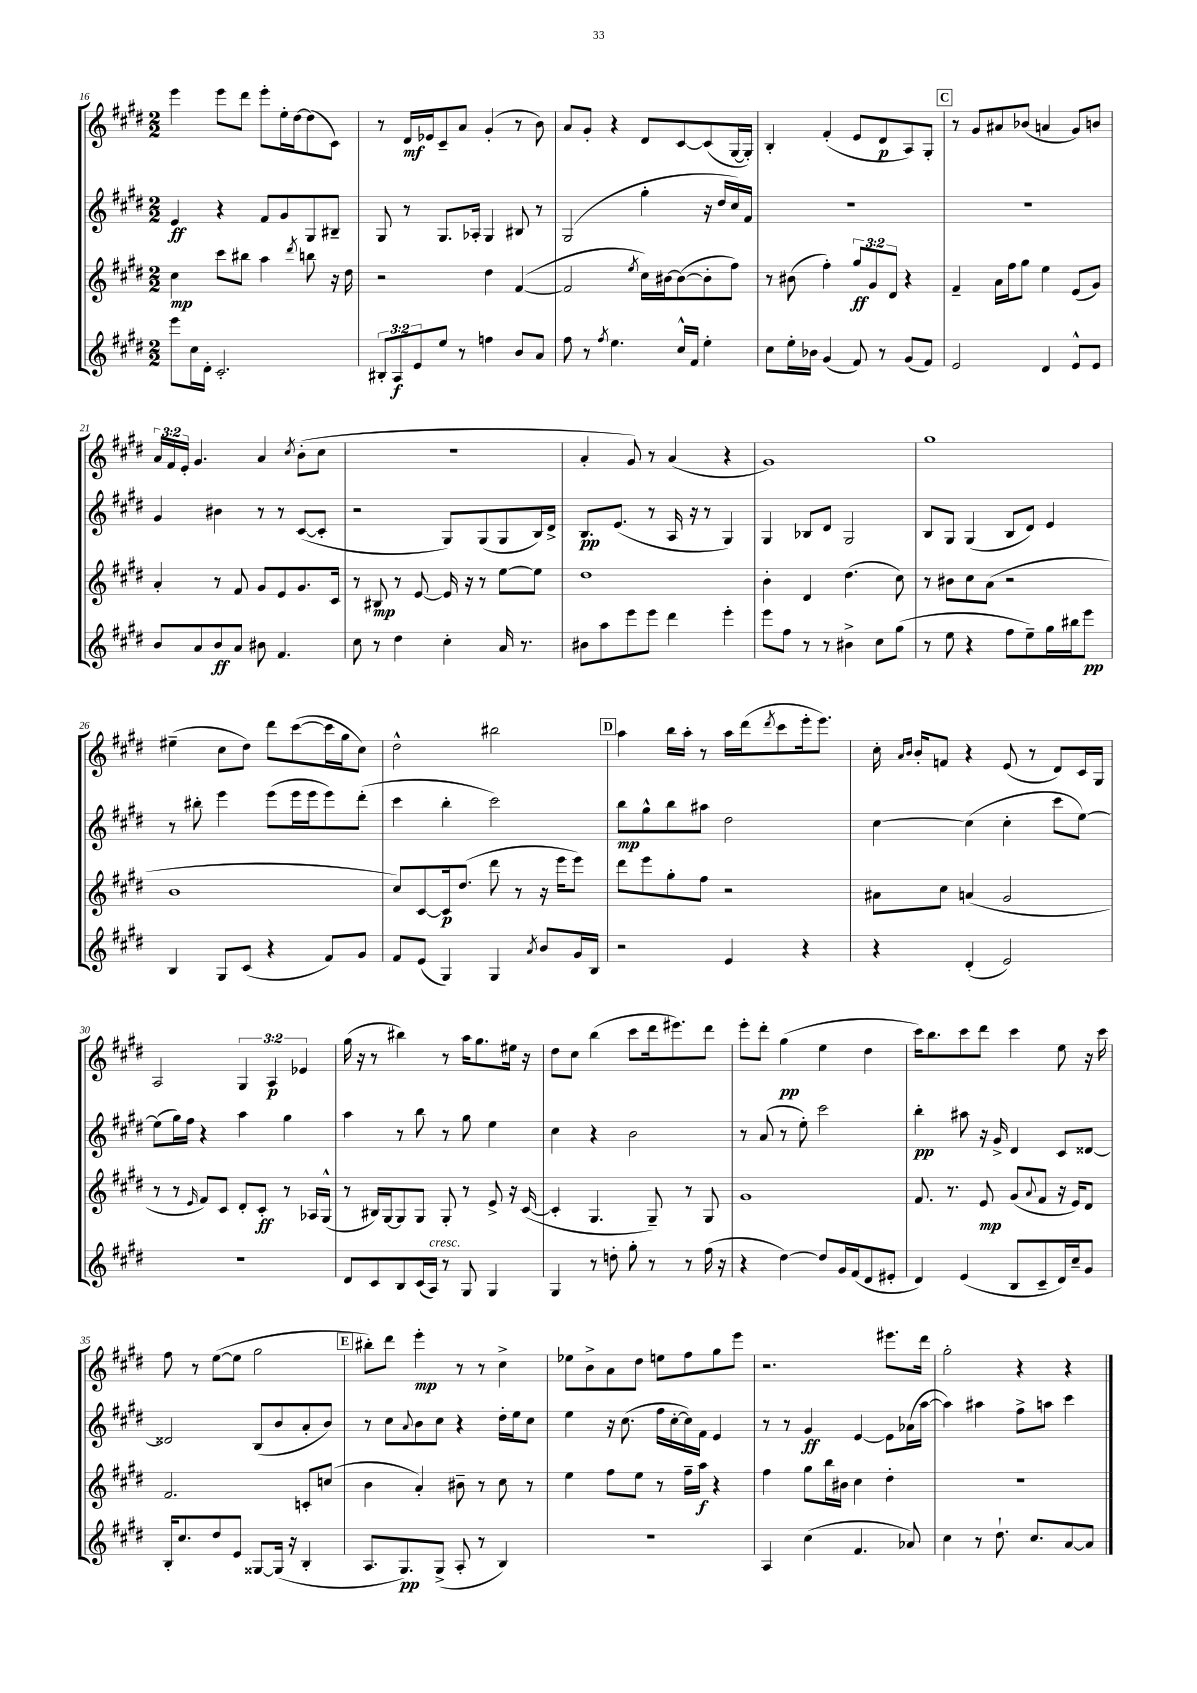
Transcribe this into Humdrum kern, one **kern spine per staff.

**kern	**dynam	**kern	**dynam	**kern	**dynam	**kern	**dynam
*part4	*part4	*part3	*part3	*part2	*part2	*part1	*part1
*staff4	*staff4	*staff3	*staff3	*staff2	*staff2	*staff1	*staff1
*clefG2	*	*clefG2	*	*clefG2	*	*clefG2	*
*k[f#c#g#d#]	*	*k[f#c#g#d#]	*	*k[f#c#g#d#]	*	*k[f#c#g#d#]	*
*M2/2	*	*M2/2	*	*M2/2	*	*M2/2	*
=16	=16	=16	=16	=16	=16	=16	=16
8eee\L	.	4cc#\	mp	4e/	ff	4eee\	.
16cc#\L	.	.	.	.	.	.	.
16d#'\JJ	.	.	.	.	.	.	.
2.c#'/	.	8ccc#\L	.	4r	.	8eee\L	.
.	.	8bb#X\J	.	.	.	8ddd#\J	.
.	.	4aa\	.	8f#/L	.	8eee'\L	.
.	.	.	.	8g#/	.	16ee'\L	.
.	.	.	.	.	.	[16dd#\J	.
.	.	8qddd#/	.	.	.	.	.
.	.	8bbn\	.	8G#/	.	(8dd#\]	.
.	.	16r	.	8B#X~/J	.	8c#\J)	.
.	.	16dd#\	.	.	.	.	.
=17	=17	=17	=17	=17	=17	=17	=17
12B#X'/L	.	2r	.	8G#/	.	8r	.
12A/	f	.	.	.	.	.	.
.	.	.	.	8r	.	16d#/LL	mf
12e/	.	.	.	.	.	.	.
.	.	.	.	.	.	16e-X/J	.
8ee/J	.	.	.	8.G#/L	.	8c#~/	.
8r	.	.	.	.	.	8a/J	.
.	.	.	.	16A-X'/Jk	.	.	.
4ffn\	.	4dd#\	.	4G#/	.	(4g#'/	.
8b/L	.	([4f#/	.	8B#X/	.	8r	.
8a/J	.	.	.	8r	.	8b\)	.
=18	=18	=18	=18	=18	=18	=18	=18
8ff#\	.	2f#/]	.	(2G#/	.	8a/L	.
8r	.	.	.	.	.	8g#'/J	.
8qff#/	.	.	.	.	.	.	.
4.ee\	.	.	.	.	.	4r	.
.	.	8qee/	.	.	.	.	.
.	.	16cc#\LL)	.	4gg#'\	.	8d#/L	.
.	.	[16b#X\J	.	.	.	.	.
16cc#^^/LL	.	(8b#\_	.	.	.	[8c#/	.
16f#/JJ	.	.	.	.	.	.	.
4ee'\	.	8b#'\]	.	16r	.	(8c#/]	.
.	.	.	.	16dd#/LL	.	.	.
.	.	8ff#\J)	.	16cc#/)	.	[16G#/L	.
.	.	.	.	16f#/JJ	.	16G#'/JJ])	.
=19	=19	=19	=19	=19	=19	=19	=19
8cc#\L	.	8r	.	1r	.	4B'/	.
16ee'\L	.	(8b#X\	.	.	.	.	.
16b-X\JJ	.	.	.	.	.	.	.
(4g#/	.	4ff#'\)	.	.	.	(4f#'/	.
8f#/)	.	12gg#/L	ff	.	.	8e/L	.
.	.	12g#/	.	.	.	.	.
8r	.	.	.	.	.	8d#/	p
.	.	12d#/J	.	.	.	.	.
(8g#/L	.	4r	.	.	.	8A/)	.
8f#/J)	.	.	.	.	.	8G#'/J	.
!!LO:REH:place=s1:t=C
=20	=20	=20	=20	=20	=20	=20	=20
2e/	.	4f#~/	.	1r	.	8r	.
.	.	.	.	.	.	8g#/L	.
.	.	16a\LL	.	.	.	8a#X/	.
.	.	16ff#\J	.	.	.	.	.
.	.	8gg#\J	.	.	.	(8b-X/J	.
4d#/	.	4ee\	.	.	.	4an/	.
8e^^/L	.	(8e/L	.	.	.	8g#/L)	.
8e/J	.	8g#/J)	.	.	.	8bn/J	.
!!LO:LB:g=z
=21	=21	=21	=21	=21	=21	=21	=21
8b/L	.	4a'/	.	4g#/	.	24a/LL	.
.	.	.	.	.	.	24f#/	.
.	.	.	.	.	.	24e'/JJ	.
8a/	.	.	.	.	.	4.g#/	.
8b/	ff	8r	.	4b#X\	.	.	.
8a/J	.	8f#/	.	.	.	.	.
8b#X\	.	8g#/L	.	8r	.	4a/	.
4.f#/	.	8e/	.	8r	.	.	.
.	.	.	.	.	.	8qcc#/	.
.	.	8.g#/	.	([8c#/L	.	(8b'\L	.
.	.	.	.	8c#'/J]	.	8cc#\J	.
.	.	16c#/Jk	.	.	.	.	.
=22	=22	=22	=22	=22	=22	=22	=22
8cc#\	.	8r	.	2r	.	1r	.
8r	.	8B#X/	mp	.	.	.	.
4dd#\	.	8r	.	.	.	.	.
.	.	[8e/	.	.	.	.	.
4cc#'\	.	16e/]	.	8G#/L)	.	.	.
.	.	16r	.	.	.	.	.
.	.	8r	.	(8G#/	.	.	.
16a/	.	[8ee\L	.	8G#/	.	.	.
8.r	.	.	.	.	.	.	.
.	.	8ee\J]	.	16B/L)	.	.	.
.	.	.	.	16d#^/JJ	.	.	.
=23	=23	=23	=23	=23	=23	=23	=23
8b#X\L	.	1dd#	.	8.B/L	pp	4a'/	.
8aa\	.	.	.	.	.	.	.
.	.	.	.	(8.e/J	.	.	.
8eee\	.	.	.	.	.	8g#/)	.
8eee\J	.	.	.	8r	.	8r	.
4ddd#\	.	.	.	16A/	.	(4a/	.
.	.	.	.	16r	.	.	.
.	.	.	.	8r	.	.	.
4eee'\	.	.	.	4G#/)	.	4r	.
=24	=24	=24	=24	=24	=24	=24	=24
8eee\L	.	4b'\	.	4G#/	.	1g#)	.
8ff#\J	.	.	.	.	.	.	.
8r	.	4d#/	.	8B-X/L	.	.	.
8r	.	.	.	8d#/J	.	.	.
4b#X^\	.	(4.dd#\	.	2G#/	.	.	.
8cc#\L	.	.	.	.	.	.	.
(8gg#\J	.	8cc#\)	.	.	.	.	.
=25	=25	=25	=25	=25	=25	=25	=25
8r	.	8r	.	8B/L	.	1gg#	.
8ee\	.	8b#X\L	.	8G#/J	.	.	.
4r	.	8cc#\	.	(4G#/	.	.	.
.	.	(8a\J	.	.	.	.	.
8ff#\L	.	2r	.	8B/L	.	.	.
8ee~\)	.	.	.	8d#/J)	.	.	.
16gg#\L	.	.	.	4e/	.	.	.
16bb#X\J	.	.	.	.	.	.	.
8eee\J	pp	.	.	.	.	.	.
!!LO:LB:g=z
=26	=26	=26	=26	=26	=26	=26	=26
4B/	.	1b	.	8r	.	(4ee#X~\	.
.	.	.	.	8bb#X'\	.	.	.
8G#/L	.	.	.	4eee\	.	8cc#\L	.
(8c#/J	.	.	.	.	.	8dd#\J)	.
4r	.	.	.	(8eee\L	.	8ddd#\L	.
.	.	.	.	16eee\L	.	([8ccc#\	.
.	.	.	.	16eee\J	.	.	.
8f#/L)	.	.	.	8eee\)	.	16ccc#\L]	.
.	.	.	.	.	.	16gg#\J	.
8g#/J	.	.	.	(8ddd#'\J	.	8cc#\J)	.
=27	=27	=27	=27	=27	=27	=27	=27
8f#/L	.	8cc#/L)	.	4ccc#\	.	2dd#^^\	.
(8e/J	.	[8c#/	.	.	.	.	.
4G#/)	.	16c#/k]	p	4bb'\	.	.	.
.	.	(8.dd#/J	.	.	.	.	.
4G#/	.	8ddd#\	.	2ccc#\)	.	2bb#X\	.
.	.	8r	.	.	.	.	.
8qa/	.	.	.	.	.	.	.
8b/L	.	16r	.	.	.	.	.
.	.	16eee\KL	.	.	.	.	.
16g#/L	.	8eee\J)	.	.	.	.	.
16B/JJ	.	.	.	.	.	.	.
!!LO:REH:place=s1:t=D
=28	=28	=28	=28	=28	=28	=28	=28
2r	.	8ddd#\L	.	8bb\L	mp	4aa\	.
.	.	8eee\	.	8gg#^^\	.	.	.
.	.	8gg#'\	.	8bb\	.	16bb\LL	.
.	.	.	.	.	.	16aa'\JJ	.
.	.	8ff#\J	.	8aa#X\J	.	8r	.
4e/	.	2r	.	2dd#\	.	16aa\LL	.
.	.	.	.	.	.	(16ddd#\J	.
.	.	.	.	.	.	8qddd#/	.
.	.	.	.	.	.	8ccc#\	.
4r	.	.	.	.	.	16eee'\k	.
.	.	.	.	.	.	8.eee\J)	.
=29	=29	=29	=29	=29	=29	=29	=29
4r	.	8a#X\L	.	[4cc#\	.	16cc#'\	.
.	.	.	.	.	.	16qqa/LL	.
.	.	.	.	.	.	16qqb/JJ	.
.	.	.	.	.	.	16b'/KL	.
.	.	8cc#\J	.	.	.	8fn/J	.
(4d#'/	.	(4an/	.	(4cc#\]	.	4r	.
2e/)	.	2g#/	.	4cc#'\	.	(8e/	.
.	.	.	.	.	.	8r	.
.	.	.	.	8ccc#\L	.	8d#/L)	.
.	.	.	.	[8ee\J)	.	16c#/L	.
.	.	.	.	.	.	16G#/JJ	.
!!LO:LB:g=z
=30	=30	=30	=30	=30	=30	=30	=30
1r	.	8r	.	(8ee\L]	.	2A/	.
.	.	8r	.	16gg#\L)	.	.	.
.	.	.	.	16ff#\JJ	.	.	.
.	.	16qqe/	.	.	.	.	.
.	.	8f#/L)	.	4r	.	.	.
.	.	8c#/J	.	.	.	.	.
.	.	8d#'/L	.	4aa\	.	6G#/	.
.	.	8c#'/J	ff	.	.	.	.
.	.	.	.	.	.	6A/	p
.	.	8r	.	4gg#\	.	.	.
.	.	.	.	.	.	6e-X/	.
.	.	16A-X/LL	.	.	.	.	.
.	.	(16G#^^/JJ	.	.	.	.	.
=31	=31	=31	=31	=31	=31	=31	=31
8d#/L	.	8r	.	4aa\	.	(16gg#\	.
.	.	.	.	.	.	16r	.
8c#/	.	16B#X/LL)	.	.	.	8r	.
.	.	[16G#/J	.	.	.	.	.
8B/	.	8G#/]	.	8r	.	4bb#X\)	.
(16c#/L	.	8G#/J	.	8bb\	.	.	.
!LO:TX:a:i:t=cresc.	!	!	!	!	!	!	!
16A/JJ)	.	.	.	.	.	.	.
8r	.	8G#'/	.	8r	.	8r	.
8G#/	.	8r	.	8gg#\	.	16aa\KL	.
.	.	.	.	.	.	8.gg#\	.
4G#/	.	8e^/	.	4ee\	.	.	.
.	.	16r	.	.	.	16ee#X\Jk	.
.	.	([16c#/	.	.	.	16r	.
=32	=32	=32	=32	=32	=32	=32	=32
4G#/	.	4c#'/]	.	4cc#\	.	8dd#\L	.
.	.	.	.	.	.	8cc#\J	.
8r	.	4.G#/	.	4r	.	(4bb\	.
8ddn'\	.	.	.	.	.	.	.
8gg#'\	.	.	.	2b\	.	8ccc#\L	.
8r	.	8G#~/)	.	.	.	16ddd#\k	.
.	.	.	.	.	.	8.eee#X\)	.
8r	.	8r	.	.	.	.	.
(16ff#\	.	8G#/	.	.	.	8ddd#\J	.
16r	.	.	.	.	.	.	.
=33	=33	=33	=33	=33	=33	=33	=33
4r	.	1g#	.	8r	.	8eee'\L	.
.	.	.	.	(8a/	.	8ddd#'\J	.
[4dd#\)	.	.	.	8r	.	(4gg#\	pp
.	.	.	.	8ee'\)	.	.	.
8dd#/L]	.	.	.	2ccc#\	.	4ee\	.
16g#/L	.	.	.	.	.	.	.
(16f#/J	.	.	.	.	.	.	.
8d#/	.	.	.	.	.	4dd#\	.
8e#X'/J	.	.	.	.	.	.	.
=34	=34	=34	=34	=34	=34	=34	=34
4d#/)	.	8.f#/	.	4bb'\	pp	16ccc#\KL)	.
.	.	.	.	.	.	8.bb\	.
.	.	8.r	.	.	.	.	.
(4e/	.	.	.	8aa#X\	.	8ccc#\	.
.	.	8e/	mp	16r	.	8ddd#\J	.
.	.	.	.	16g#^/	.	.	.
8B/L	.	(8g#/L	.	4d#/	.	4ccc#\	.
.	.	8qqa/	.	.	.	.	.
8c#~/	.	8f#/J	.	.	.	.	.
16d#/L)	.	16r	.	8c#/L	.	8ee\	.
16cc#~/J	.	16e/KL)	.	.	.	.	.
8g#/J	.	8d#/J	.	[8d##X/J	.	16r	.
.	.	.	.	.	.	16ccc#\	.
!!LO:LB:g=z
=35	=35	=35	=35	=35	=35	=35	=35
16B'/KL	.	2.f#/	.	2d##X/]	.	8ff#\	.
8.cc#/	.	.	.	.	.	.	.
.	.	.	.	.	.	8r	.
8dd#/	.	.	.	.	.	([8ee\L	.
8e/J	.	.	.	.	.	8ee\J]	.
[8G##X/L	.	.	.	(8B/L	.	2gg#\	.
(16G##/Jk]	.	.	.	8b/	.	.	.
16r	.	.	.	.	.	.	.
4B'/	.	8cn'/L	.	8a'/	.	.	.
.	.	(8ccn/J	.	8b/J)	.	.	.
!!LO:REH:place=s1:t=E
=36	=36	=36	=36	=36	=36	=36	=36
8.A/L	.	4b\	.	8r	.	8bb#X'\L)	.
.	.	.	.	8cc#\L	.	8ddd#\J	.
8.G#/)	pp	.	.	.	.	.	.
.	.	.	.	8qqa/	.	.	.
.	.	4a'/)	.	8b\	.	4eee'\	mp
(8G#^/J	.	.	.	8cc#\J	.	.	.
8A'/	.	8b#X~\	.	4r	.	8r	.
8r	.	8r	.	.	.	8r	.
4B/)	.	8cc#\	.	16dd#'\LL	.	4cc#^\	.
.	.	.	.	16ee\J	.	.	.
.	.	8r	.	8cc#\J	.	.	.
=37	=37	=37	=37	=37	=37	=37	=37
1r	.	4ee\	.	4ee\	.	8ee-X\L	.
.	.	.	.	.	.	8b^\	.
.	.	8ff#\L	.	16r	.	8a\	.
.	.	.	.	(8.cc#\	.	.	.
.	.	8ee\J	.	.	.	8dd#\J	.
.	.	8r	.	16ff#\LL	.	8een\L	.
.	.	.	.	[16cc#'\	.	.	.
.	.	16ff#~\LL	.	16cc#\])	.	8ff#\	.
.	.	16aa\JJ	f	16f#\JJ	.	.	.
.	.	4r	.	4e/	.	8gg#\	.
.	.	.	.	.	.	8eee\J	.
=38	=38	=38	=38	=38	=38	=38	=38
4A/	.	4ff#\	.	8r	.	2.r	.
.	.	.	.	8r	.	.	.
(4cc#\	.	8gg#\L	.	4g#/	ff	.	.
.	.	16bb\L	.	.	.	.	.
.	.	16b#X\JJ	.	.	.	.	.
4.f#/	.	4cc#\	.	[4e/	.	.	.
.	.	4dd#'\	.	8e\L]	.	8.eee#X\L	.
8a-X/)	.	.	.	(16a-X\L	.	.	.
.	.	.	.	[16aa\JJ	.	16ddd#\Jk	.
=39	=39	=39	=39	=39	=39	=39	=39
4cc#\	.	1r	.	4aa\])	.	2gg#'\	.
8r	.	.	.	4aa#X\	.	.	.
8.dd#`\	.	.	.	.	.	.	.
.	.	.	.	8ff#^\L	.	4r	.
8.cc#/L	.	.	.	.	.	.	.
.	.	.	.	8aan\J	.	.	.
[8a/	.	.	.	4ccc#\	.	4r	.
8a/J]	.	.	.	.	.	.	.
==	==	==	==	==	==	==	==
*-	*-	*-	*-	*-	*-	*-	*-
